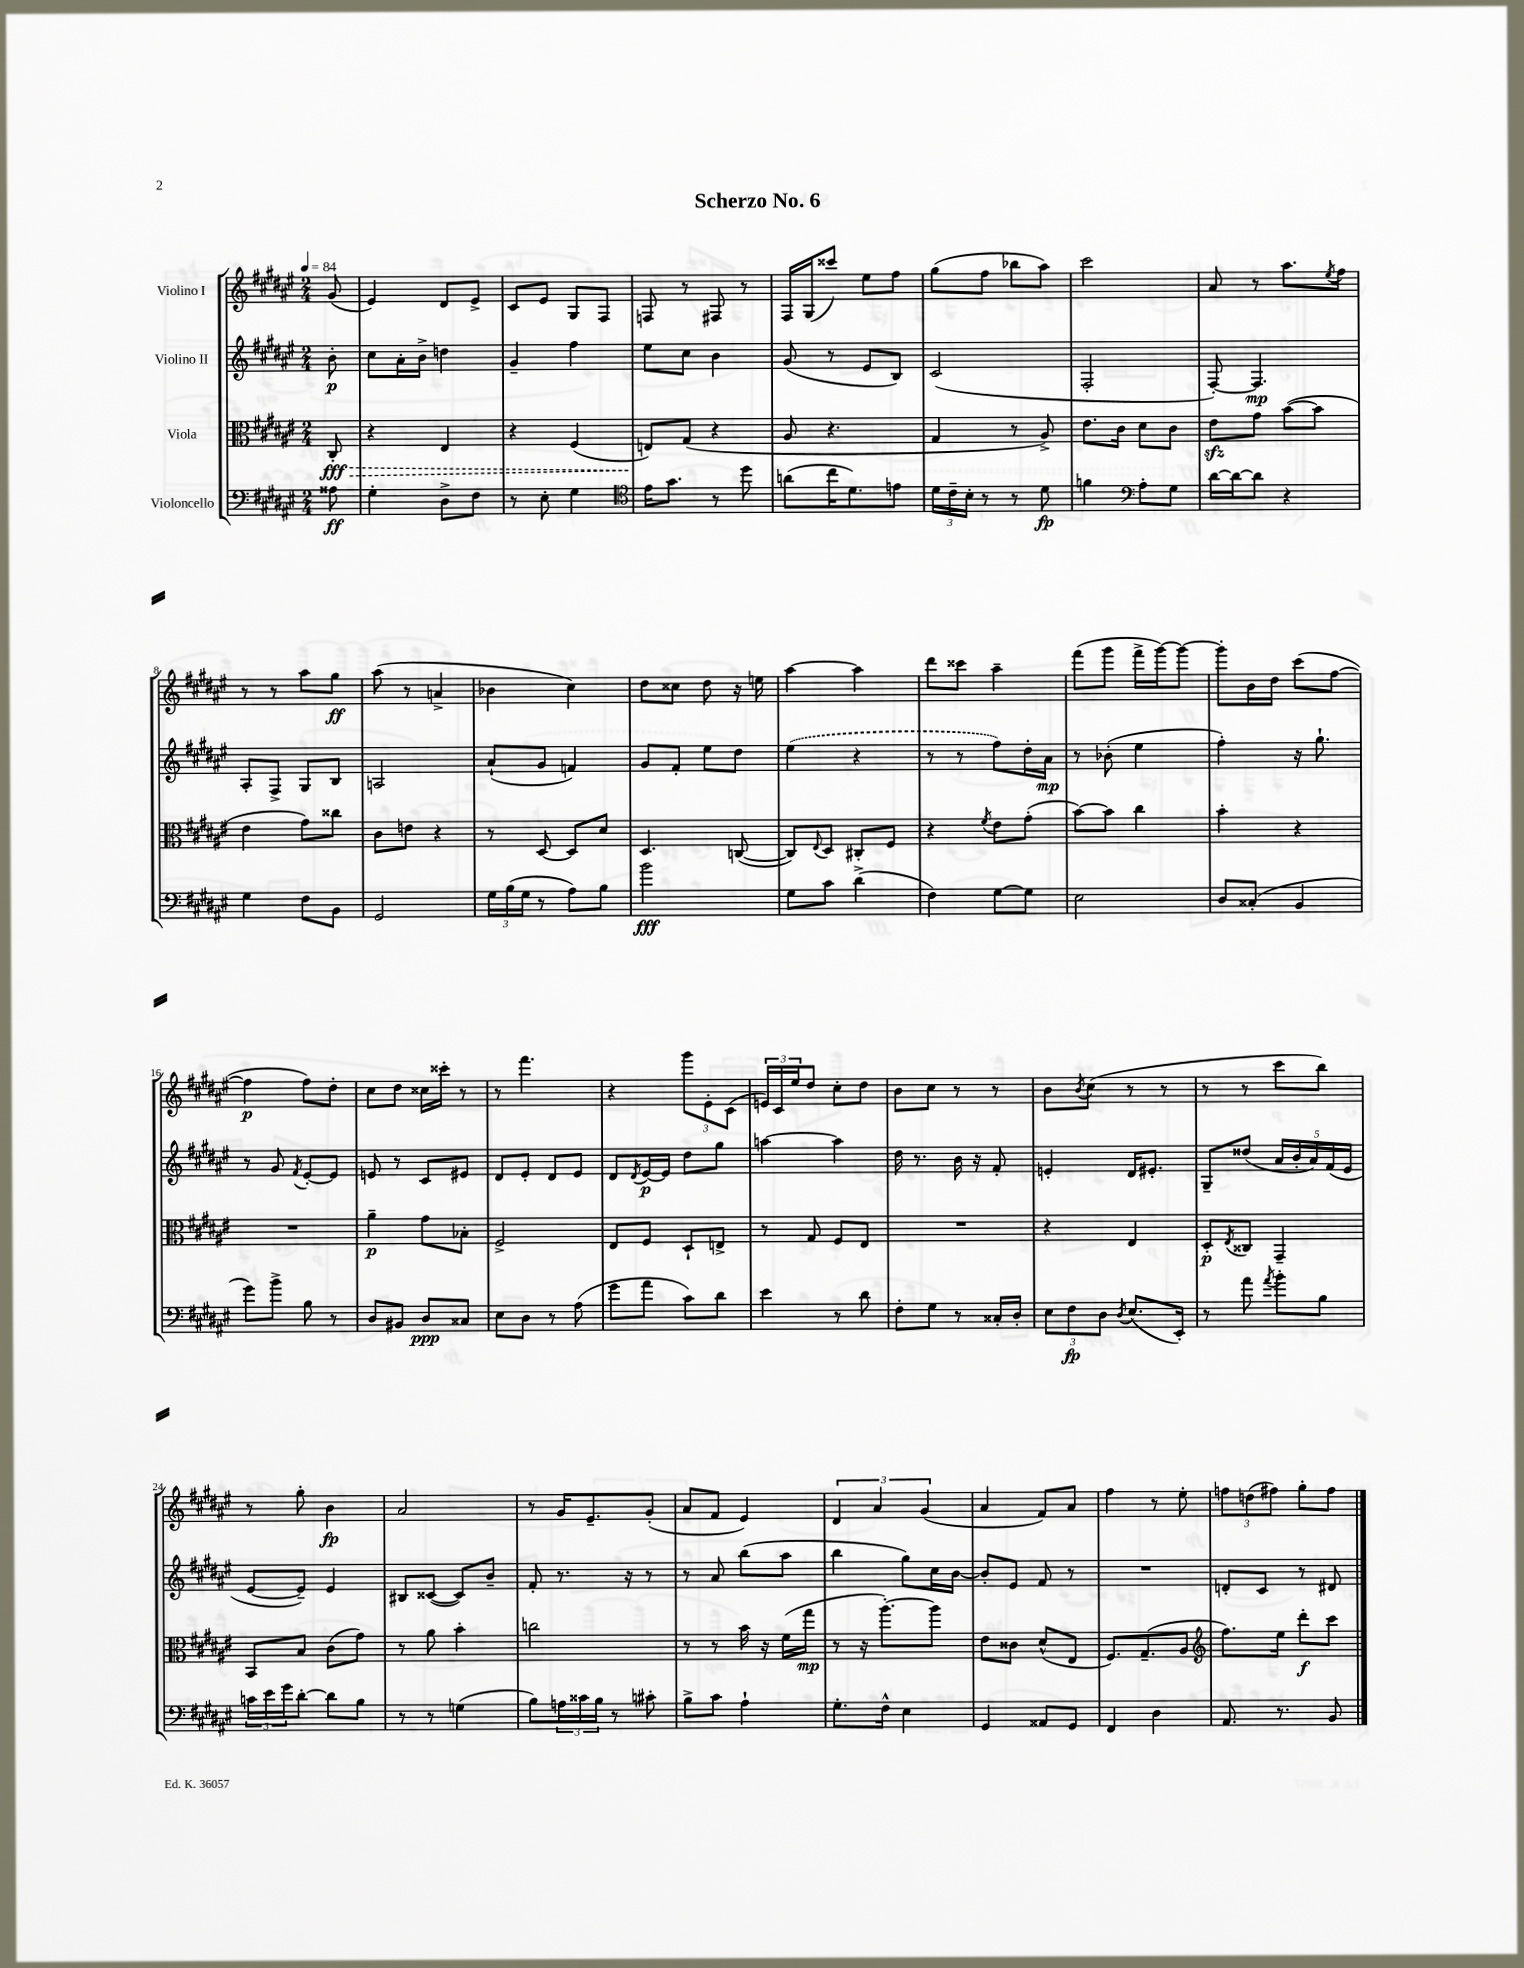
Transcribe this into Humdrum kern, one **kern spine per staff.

**kern	**dynam	**kern	**dynam	**kern	**dynam	**kern	**dynam
*part4	*part4	*part3	*part3	*part2	*part2	*part1	*part1
*staff4	*staff4	*staff3	*staff3	*staff2	*staff2	*staff1	*staff1
*I"Violoncello	*	*I"Viola	*	*I"Violino II	*	*I"Violino I	*
*clefF4	*	*clefC3	*	*clefG2	*	*clefG2	*
*k[f#c#g#d#a#e#]	*	*k[f#c#g#d#a#e#]	*	*k[f#c#g#d#a#e#]	*	*k[f#c#g#d#a#e#]	*
*M2/4	*	*M2/4	*	*M2/4	*	*M2/4	*
*MM84	*	*MM84	*	*MM84	*	*MM84	*
=	=	=	=	=	=	=	=
!	!	!	!LO:HP:b	!	!	!	!
8A##X\	ff	8C#'/	> fff	8b'\	p	(8g#/	.
=1	=1	=1	=1	=1	=1	=1	=1
4G#'\	.	4r	.	8cc#\L	.	4e#/)	.
.	.	.	.	16a#'\L	.	.	.
.	.	.	.	16b^\JJ	.	.	.
8D#^\L	.	4E#/	.	4ddn\	.	8d#/L	.
8F#\J	.	.	.	.	.	8e#^/J	.
=2	=2	=2	=2	=2	=2	=2	=2
8r	.	4r	.	4g#~/	.	8c#/L	.
8E#'\	.	.	.	.	.	8e#/J	.
4G#\	.	(4F#/	.	4ff#\	.	8G#/L	.
.	.	.	.	.	.	8F#/J	.
=3	=3	=3	=3	=3	=3	=3	=3
*clefC4	*	*	*	*	*	*	*
16e#\KL	.	8En/L)	.	8ee#\L	.	8Fn/	.
8.g#\J	.	.	.	.	.	.	.
.	.	(8G#/J	]	8cc#\J	.	8r	.
8r	.	4r	.	4b\	.	8F#X/	.
8dd#\	.	.	.	.	.	8r	.
=4	=4	=4	=4	=4	=4	=4	=4
(8an\L	.	8A#/	.	(8g#/	.	16F#/LL	.
.	.	.	.	.	.	(16G#/J	.
16cc#\K	.	4.r	.	8r	.	8ccc##X/J)	.
8.d#\)	.	.	.	.	.	.	.
.	.	.	.	8e#/L	.	8ee#\L	.
8en\J	.	.	.	8B/J)	.	8ff#\J	.
=5	=5	=5	=5	=5	=5	=5	=5
24d#\LL	.	4G#/	.	(2c#/	.	(8gg#\L	.
24c#~\	.	.	.	.	.	.	.
24B'\JJ	.	.	.	.	.	.	.
8r	.	.	.	.	.	8ff#\J	.
8r	.	8r	.	.	.	8bb-X\L	.
8d#\	fp	8A#^/)	.	.	.	8aa#\J)	.
=6	=6	=6	=6	=6	=6	=6	=6
4fn\	.	8.e#\L	.	2F#'/	.	2ccc#\	.
.	.	16c#\Jk	.	.	.	.	.
*clefF4	*	*	*	*	*	*	*
8A#'\L	.	8d#\L	.	.	.	.	.
8G#\J	.	8c#\J	.	.	.	.	.
=7	=7	=7	=7	=7	=7	=7	=7
[16d#\LL	.	8e#zz\L	.	[8F#'/)	.	8a#/	.
16d#\J_	.	.	.	.	.	.	.
8d#\J]	.	8g#\J	.	4.F#/]	mp	8r	.
4r	.	([8b\L	.	.	.	8.aa#\L	.
.	.	8b\J]	.	.	.	.	.
.	.	.	.	.	.	8qee#/	.
.	.	.	.	.	.	16ff#\Jk	.
!!LO:LB:g=z
=8	=8	=8	=8	=8	=8	=8	=8
4G#\	.	4e#\	.	8A#'/L	.	8r	.
.	.	.	.	8F#^/J	.	8r	.
8F#\L	.	8g#\L)	.	8G#/L	.	8aa#\L	.
8BB\J	.	8cc##X\J	.	8B/J	.	8gg#\J	ff
=9	=9	=9	=9	=9	=9	=9	=9
2GG#/	.	8c#\L	.	2An/	.	(8aa#\	.
.	.	8en\J	.	.	.	8r	.
.	.	4r	.	.	.	4an^/	.
=10	=10	=10	=10	=10	=10	=10	=10
24G#\LL	.	8r	.	(8a#`/L	.	4b-X\	.
(24B\	.	.	.	.	.	.	.
24G#\JJ	.	.	.	.	.	.	.
8r	.	[8D#/	.	8g#/J	.	.	.
8A#\L)	.	8D#/L]	.	4fn/)	.	4cc#\)	.
8B\J	.	8d#/J	.	.	.	.	.
=11	=11	=11	=11	=11	=11	=11	=11
2b\	fff	4.D#/	.	8g#/L	.	8dd#\L	.
.	.	.	.	8f#'/J	.	8cc##X\J	.
.	.	.	.	8ee#\L	.	8dd#\	.
.	.	([8Cn/	.	8dd#\J	.	16r	.
.	.	.	.	.	.	16een\	.
=12	=12	=12	=12	=12	=12	=12	=12
8G#\L	.	8C/L])	.	(4ee#\	.	[4aa#\	.
.	.	8qqE#/	.	.	.	.	.
8c#\J	.	8D#/J	.	.	.	.	.
(4d#^\	.	8C#X'/L	.	4r	.	4aa#\]	.
.	.	8F#/J	.	.	.	.	.
=13	=13	=13	=13	=13	=13	=13	=13
4F#\)	.	4r	.	8r	.	8ddd#\L	.
.	.	.	.	8r	.	8ccc##X\J	.
.	.	8qf#/	.	.	.	.	.
[8G#\L	.	8e#\L	.	8ff#\L)	.	4aa#~\	.
8G#\J]	.	(8g#'\J	.	16dd#'\L	.	.	.
.	.	.	.	16a#\JJ	mp	.	.
=14	=14	=14	=14	=14	=14	=14	=14
2E#\	.	[8b\L)	.	8r	.	(8fff#\L	.
.	.	8b\J]	.	(8b-X'\	.	8ggg#\J	.
.	.	4cc#\	.	4ee#\	.	16fff#^\LL	.
.	.	.	.	.	.	[16ggg#\J)	.
.	.	.	.	.	.	8ggg#\J_	.
=15	=15	=15	=15	=15	=15	=15	=15
8D#/L	.	4b'\	.	4ff#'\)	.	8ggg#'\L]	.
(8C##X'/J	.	.	.	.	.	16b\L	.
.	.	.	.	.	.	16dd#\JJ	.
4BB/	.	4r	.	16r	.	(8ccc#\L	.
.	.	.	.	8.gg#`\	.	.	.
.	.	.	.	.	.	[8ff#\J	.
!!LO:LB:g=z
=16	=16	=16	=16	=16	=16	=16	=16
8g#\L)	.	2r	.	8r	.	4ff#\]	p
8b^\J	.	.	.	8g#/	.	.	.
.	.	.	.	8qf#/	.	.	.
8B\	.	.	.	[8e#'/L	.	8ff#\L)	.
8r	.	.	.	8e#/J]	.	8dd#'\J	.
=17	=17	=17	=17	=17	=17	=17	=17
8D#/L	.	4a#~\	p	8en/	.	8cc#\L	.
8BB#X/J	.	.	.	8r	.	8dd#\J	.
8D#/L	ppp	8g#\L	.	8c#/L	.	16cc##X\LL	.
.	.	.	.	.	.	16ccc##X'\JJ	.
8C##X/J	.	8B-X'\J	.	8e#X/J	.	8r	.
=18	=18	=18	=18	=18	=18	=18	=18
8E#\L	.	2F#^/	.	8d#/L	.	8r	.
8D#\J	.	.	.	8e#'/J	.	4.fff#\	.
8r	.	.	.	8d#/L	.	.	.
(8A#\	.	.	.	8e#/J	.	.	.
=19	=19	=19	=19	=19	=19	=19	=19
8g#\L	.	8E#/L	.	8d#/L	.	4r	.
.	.	.	.	8qd#/	.	.	.
8a#\J	.	8F#/J	.	[16e#/L	p	.	.
.	.	.	.	16e#/JJ]	.	.	.
8c#\L)	.	8D#`/L	.	8dd#\L	.	12ggg#\L	.
.	.	.	.	.	.	12e#'\	.
8d#\J	.	8En^/J	.	8gg#\J	.	.	.
.	.	.	.	.	.	(12c#\J	.
=20	=20	=20	=20	=20	=20	=20	=20
4e#\	.	8r	.	[4aan\	.	24en/LL)	.
.	.	.	.	.	.	24c#/	.
.	.	.	.	.	.	24ee#/J	.
.	.	8G#/	.	.	.	8dd#/J	.
8r	.	8F#/L	.	4aa\]	.	8cc#'\L	.
8d#\	.	8E#/J	.	.	.	8dd#\J	.
=21	=21	=21	=21	=21	=21	=21	=21
8F#'\L	.	2r	.	16dd#\	.	8b\L	.
.	.	.	.	8.r	.	.	.
8G#\J	.	.	.	.	.	8cc#\J	.
8r	.	.	.	16b\	.	8r	.
.	.	.	.	16r	.	.	.
16C##X'/LL	.	.	.	8f#'/	.	8r	.
16D#'/JJ	.	.	.	.	.	.	.
=22	=22	=22	=22	=22	=22	=22	=22
12E#\L	.	4r	.	4en'/	.	8b\L	.
12F#\	fp	.	.	.	.	.	.
.	.	.	.	.	.	8qb/	.
.	.	.	.	.	.	(8cc#\J	.
12D#\J	.	.	.	.	.	.	.
8qD#/	.	.	.	.	.	.	.
(8.E#/L	.	4E#/	.	16d#/KL	.	8r	.
.	.	.	.	8.e#X'/J	.	.	.
.	.	.	.	.	.	8r	.
16EE#'/Jk)	.	.	.	.	.	.	.
=23	=23	=23	=23	=23	=23	=23	=23
8r	.	8D#'/L	p	8G#~/L	.	8r	.
.	.	8qE#/	.	.	.	.	.
8a#\	.	8C##X/J	.	(8dd##X/J	.	8r	.
8qa#/	.	.	.	.	.	.	.
8b'\L	.	4GG#~/	.	20a#/LL	.	8ccc#\L	.
.	.	.	.	20b'/	.	.	.
.	.	.	.	20a#/)	.	.	.
8B\J	.	.	.	.	.	8bb\J)	.
.	.	.	.	(20f#/	.	.	.
.	.	.	.	20e#/JJ	.	.	.
!!LO:LB:g=z
=24	=24	=24	=24	=24	=24	=24	=24
24cn\LL	.	8BB/L	.	[8e#/L	.	8r	.
24e#\	.	.	.	.	.	.	.
24g#\J	.	.	.	.	.	.	.
[8d#'\J	.	8B/J	.	8e#~/J])	.	8gg#'\	.
8d#\L]	.	(8c#\L	.	4e#/	.	4b\	fp
8B\J	.	8g#\J)	.	.	.	.	.
=25	=25	=25	=25	=25	=25	=25	=25
8r	.	8r	.	8B#X/L	.	2a#/	.
8r	.	8a#\	.	([8c##X/J	.	.	.
(4Gn\	.	4b'\	.	8c##/L])	.	.	.
.	.	.	.	8b~/J	.	.	.
=26	=26	=26	=26	=26	=26	=26	=26
8B\L)	.	2ccn\	.	8f#'/	.	8r	.
24An\L	.	.	.	8.r	.	16g#/KL	.
24c##X\	.	.	.	.	.	.	.
.	.	.	.	.	.	8.e#~/	.
24B\JJ	.	.	.	.	.	.	.
8r	.	.	.	.	.	.	.
.	.	.	.	16r	.	.	.
8c#X'\	.	.	.	8r	.	(8g#'/J	.
=27	=27	=27	=27	=27	=27	=27	=27
8B^\L	.	8r	.	8r	.	8a#/L	.
8c#\J	.	8r	.	8a#/	.	8f#/J	.
4A#`\	.	16b\	.	(8bb\L	.	4e#/)	.
.	.	16r	.	.	.	.	.
.	.	(16f#\LL	.	8aa#\J	.	.	.
.	.	16gg#\JJ	mp	.	.	.	.
=28	=28	=28	=28	=28	=28	=28	=28
8.G#'\L	.	8r	.	4bb\	.	6d#/	.
.	.	16r	.	.	.	.	.
.	.	.	.	.	.	6a#/	.
16F#^^\Jk	.	[8.aa#'\L)	.	.	.	.	.
4E#\	.	.	.	8gg#\L)	.	.	.
.	.	.	.	.	.	(6g#/	.
.	.	8aa#\J]	.	16cc#\L	.	.	.
.	.	.	.	[16b\JJ	.	.	.
=29	=29	=29	=29	=29	=29	=29	=29
4GG#/	.	8e#\L	.	8b'/L]	.	4a#/	.
.	.	8c##X\J	.	8e#/J	.	.	.
8AA##X/L	.	(8d#^^/L	.	8f#/	.	8f#/L)	.
8GG#/J	.	8E#/J	.	8r	.	8a#/J	.
=30	=30	=30	=30	=30	=30	=30	=30
4FF#/	.	8.F#/L)	.	2r	.	4ff#\	.
.	.	(8.G#~/	.	.	.	.	.
4D#\	.	.	.	.	.	8r	.
.	.	8A#/J	.	.	.	8ee#'\	.
=31	=31	=31	=31	=31	=31	=31	=31
*	*	*clefG2	*	*	*	*	*
8.AA#/	.	8.ff#\L)	.	8dn'/L	.	12ffn\L	.
.	.	.	.	.	.	(12ddn\	.
.	.	.	.	8c#/J	.	.	.
.	.	.	.	.	.	12ff#X\J)	.
8.r	.	16ee#\Jk	.	.	.	.	.
.	.	8ddd#'\L	f	8r	.	8gg#'\L	.
8BB/	.	8ccc#\J	.	8d#X/	.	8ff#\J	.
==	==	==	==	==	==	==	==
*-	*-	*-	*-	*-	*-	*-	*-
